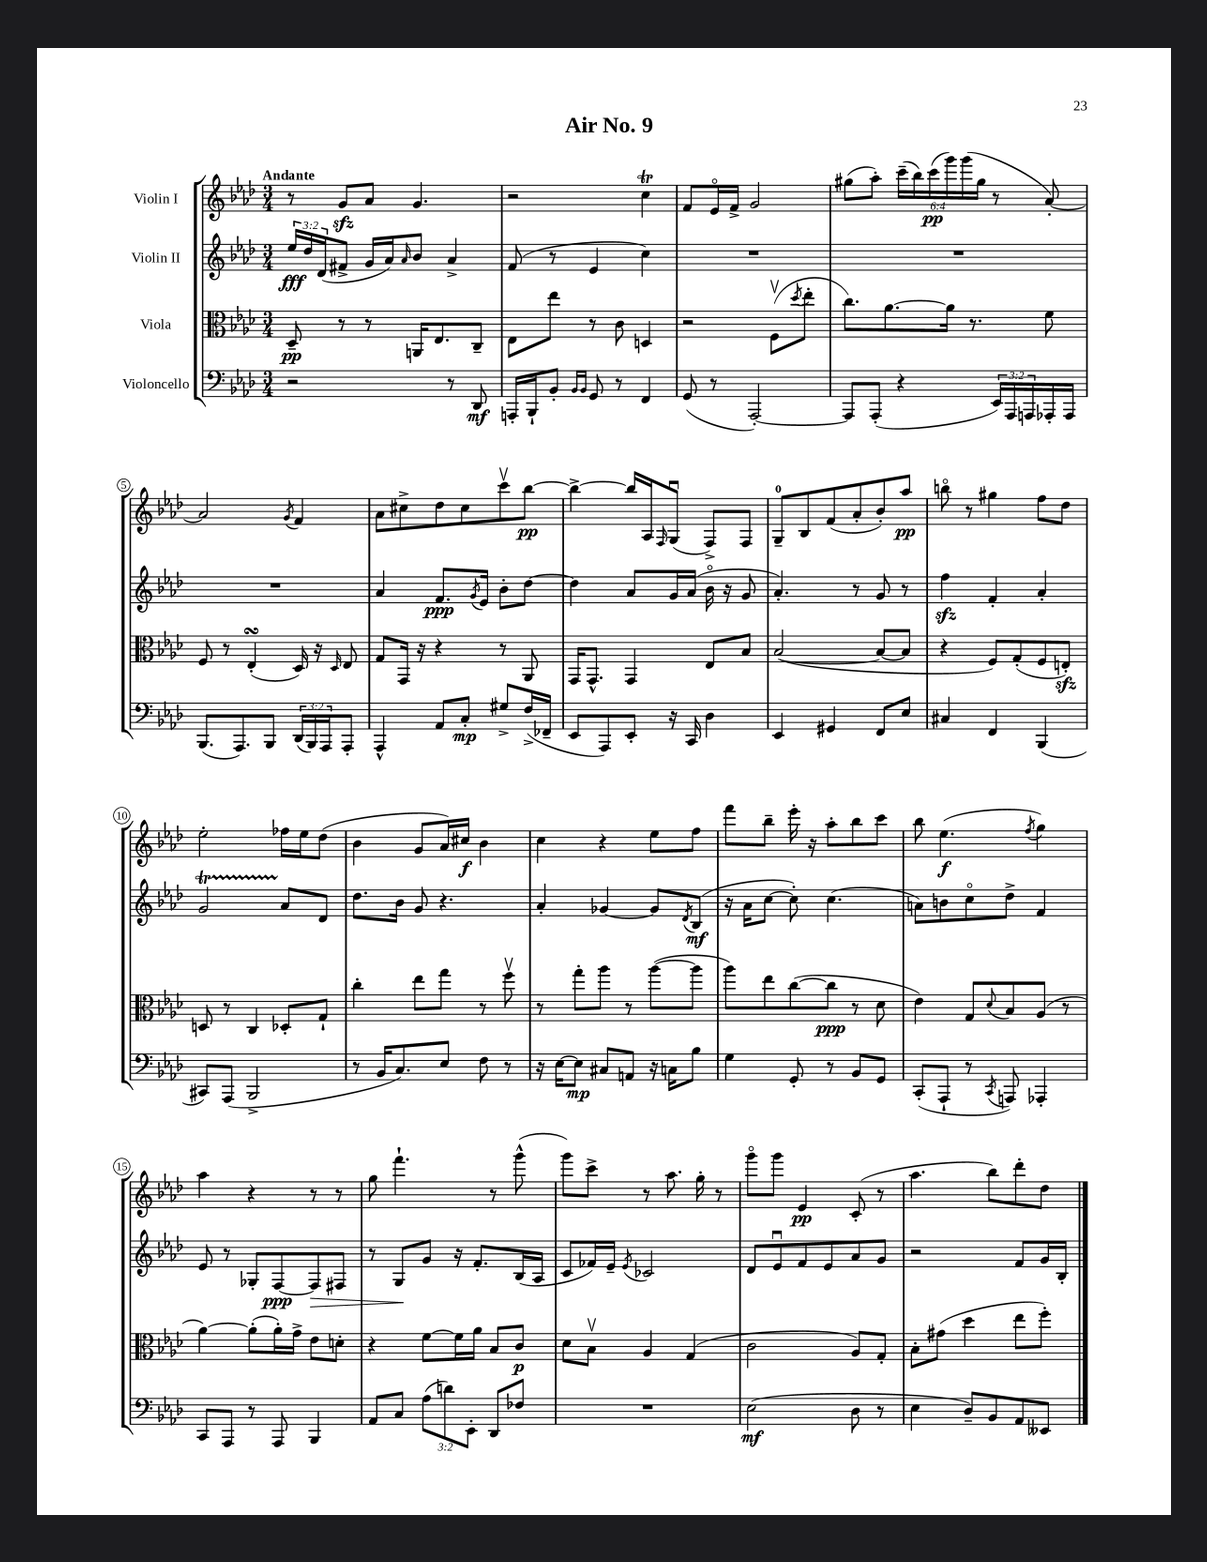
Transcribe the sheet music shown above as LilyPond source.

\header { title = "Air No. 9" }
<<
\new StaffGroup <<
\new Staff = "s0" \with { instrumentName = "Violin I" } {
    \clef treble \key aes \major \numericTimeSignature \time 3/4 \override Staff.TupletNumber.text = #tuplet-number::calc-fraction-text \tempo "Andante"
    r8 g'8\sfz aes'8 g'4. |
    r2 c''4\trill |
    f'8 ees'16\flageolet f'16-> g'2 |
    gis''8( aes''8-.) \tuplet 6/4 { c'''16--( bes''16) c'''16\pp( g'''16) g'''16( gis''16 } r8 aes'8~-.) |
    aes'2 \acciaccatura { g'8 } f'4 |
    aes'8 cis''8-> des''8 cis''8 c'''8\upbow bes''8~\pp |
    bes''4~-> bes''16 aes16 \grace { f16 } g8\downbow( f8->) f8 |
    g8-0-- bes8 f'8( aes'8-. bes'8-.) aes''8\pp |
    b''8\flageolet r8 gis''4 f''8 des''8 |
    ees''2-. fes''16 ees''16 des''8( |
    bes'4 g'8 aes'16) cis''16\f bes'4 |
    c''4 r4 ees''8 f''8 |
    f'''8 bes''8-- ees'''16-. r16 aes''8-. bes''8 c'''8 |
    bes''8 ees''4.\f( \acciaccatura { f''8 } g''4) |
    aes''4 r4 r8 r8 |
    g''8 f'''4.-! r8 g'''8-^( |
    g'''8) c'''8-> r8 aes''8. g''16-. r8 |
    g'''8\flageolet g'''8 ees'4\pp c'8-.( r8 |
    aes''4. bes''8) des'''8-. des''8 \bar "|." |
}
\new Staff = "s1" \with { instrumentName = "Violin II" } {
    \clef treble \key aes \major \numericTimeSignature \time 3/4 \override Staff.TupletNumber.text = #tuplet-number::calc-fraction-text
    \tuplet 3/2 { ees''16\fff des''16 des'16( } fis'8-> g'16 aes'16) \grace { aes'16 } bes'8 aes'4-> |
    f'8( r8 ees'4 c''4) |
    R2. |
    R2. |
    R2. |
    aes'4 f'8.\ppp \acciaccatura { g'8 } ees'16 bes'8-. des''8~ |
    des''4 aes'8 g'16 aes'16( bes'16\flageolet r16 g'8 |
    aes'4.-.) r8 g'8 r8 |
    f''4\sfz f'4-. aes'4-. |
    g'2\startTrillSpan aes'8\stopTrillSpan des'8 |
    des''8. bes'16 g'8 r4. |
    aes'4-. ges'4~ ges'8 \acciaccatura { des'8 } bes8\mf( |
    r16 aes'16 c''8~ c''8-.) c''4.( |
    a'8) b'8 c''8\flageolet des''8-> f'4 |
    ees'8 r8 ges8-. f8~\ppp f8\> fis8 |
    r8 g8\! g'8 r16 f'8.-. bes16( aes16 |
    c'8 fes'16) ees'16-- \acciaccatura { ees'8 } ces'2 |
    des'8 ees'8\downbow f'8 ees'8 aes'8 g'8 |
    r2 f'8 g'16 bes16-. \bar "|." |
}
\new Staff = "s2" \with { instrumentName = "Viola" } {
    \clef alto \key aes \major \numericTimeSignature \time 3/4
    des8--\pp r8 r8 a,16 ees8. c8-- |
    ees8 ees''8 r8 c'8 d4 |
    r2 f8\upbow( \acciaccatura { des''8 } ees''8-. |
    c''8.) aes'8.~ aes'16 r8. f'8 |
    f8 r8 ees4-.\turn( des16) r16 \grace { des16 } ees8 |
    g8 g,16 r16 r4 r8 aes,8 |
    g,16 g,8.-^ g,4 ees8 bes8 |
    bes2~( bes8~ bes8 |
    r4 f8) g8-.( f8 e8-.\sfz) |
    d8 r8 c4 des8-. g8-! |
    c''4-. ees''8 g''8 r8 f''8\upbow |
    r8 g''8-. aes''8 r8 aes''8~( aes''8 |
    aes''8) ees''8 c''8~( c''8\ppp r8 des'8 |
    ees'4) g8 \appoggiatura { des'8 } bes8 aes8( r8 |
    aes'4~) aes'8-.( aes'16-.) g'16-> ees'8 d'8-. |
    r4 f'8~ f'16 aes'16 bes8 c'8\p |
    des'8 bes8\upbow aes4 g4( |
    c'2 aes8) g8-. |
    bes8-. gis'8( des''4 ees''8 f''8-.) \bar "|." |
}
\new Staff = "s3" \with { instrumentName = "Violoncello" } {
    \clef bass \key aes \major \numericTimeSignature \time 3/4 \override Staff.TupletNumber.text = #tuplet-number::calc-fraction-text
    r2 r8 des,8\mf |
    a,,16-. bes,,16-! bes,8-. \grace { bes,16 bes,16 } g,8 r8 f,4 |
    g,8( r8 aes,,2~-.) |
    aes,,8 aes,,8-.( r4 \tuplet 3/2 { ees,16) aes,,16 a,,16 } aes,,16-. aes,,16 |
    bes,,8.( aes,,8.) bes,,8 \tuplet 3/2 { des,16( bes,,16) aes,,16 } aes,,8-. |
    aes,,4-^ aes,8 c8-.\mp gis8-> f16->( fes,16-- |
    ees,8 aes,,8) ees,8-. r16 c,16 des4 |
    ees,4 gis,4 f,8 ees8 |
    cis4 f,4 bes,,4( |
    cis,8) aes,,8( bes,,2-> |
    r8 bes,16 c8.) ees8 f8 r8 |
    r16 ees16~ ees8\mp cis8 a,8 r16 c16 bes8 |
    g4 g,8-. r8 bes,8 g,8 |
    c,8-.( aes,,8-! r8 \acciaccatura { c,8 } a,,8) aes,,4-. |
    c,8 aes,,8 r8 aes,,8 bes,,4 |
    aes,8 c8 \tuplet 3/2 { aes8( d'8) ees,8-. } des,8 fes8 |
    R2. |
    ees2\mf( des8 r8 |
    ees4 des8--) bes,8 aes,8 eeses,8 \bar "|." |
}
>>
>>
\layout { \context { \Score \override BarNumber.stencil = #(make-stencil-circler 0.1 0.3 ly:text-interface::print) } }
